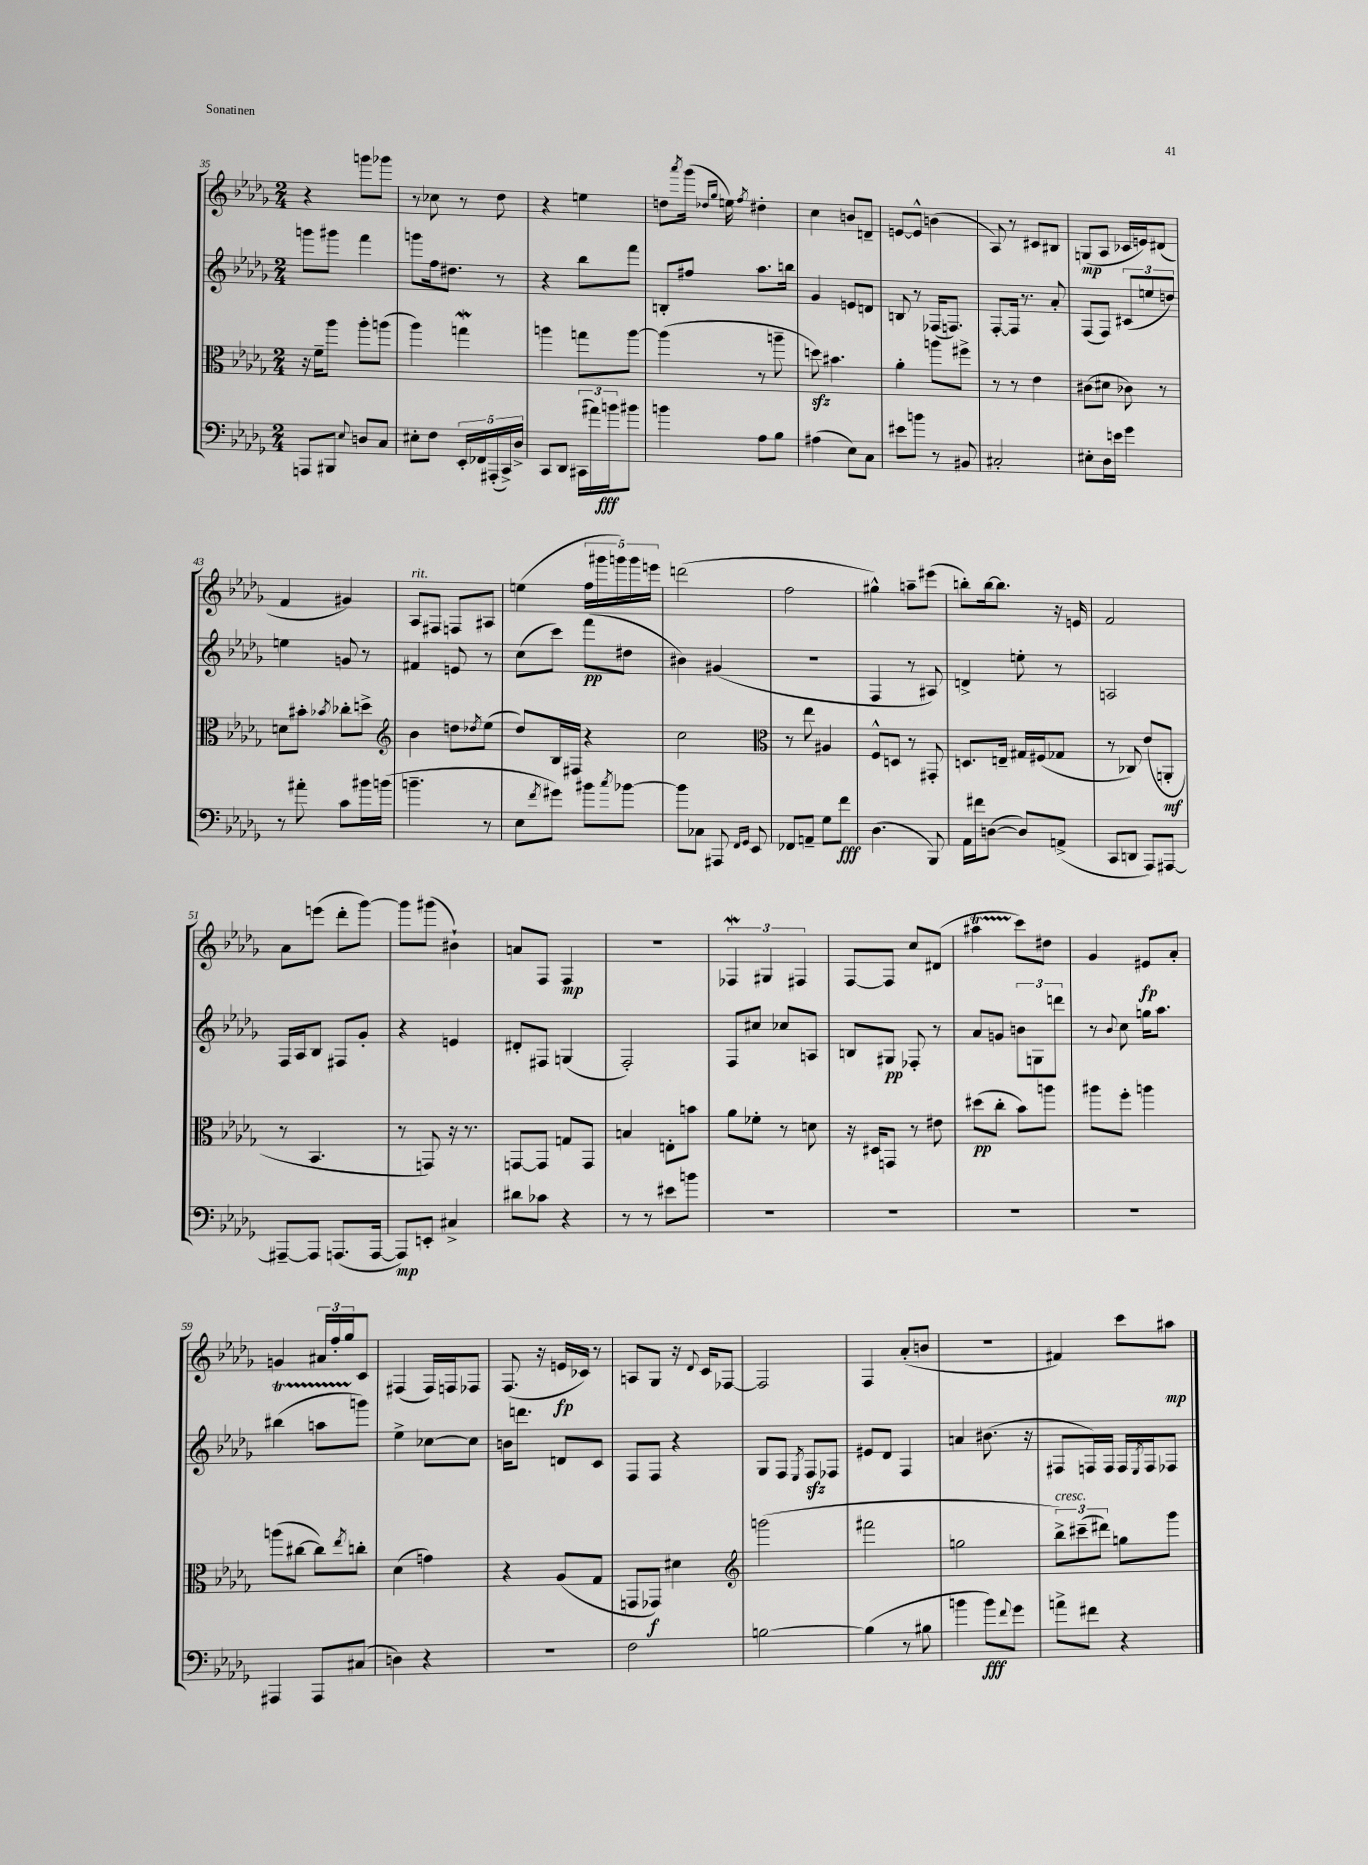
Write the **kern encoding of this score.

**kern	**kern	**kern	**kern
*staff4	*staff3	*staff2	*staff1
*clefF4	*clefC3	*clefG2	*clefG2
*k[b-e-a-d-g-]	*k[b-e-a-d-g-]	*k[b-e-a-d-g-]	*k[b-e-a-d-g-]
*M2/4	*M2/4	*M2/4	*M2/4
8AAA/L	16r	8ggg\L	4r
.	16f~\LK	.	.
8BBB#/J	8aa-\J	8ggg#\J	.
8qqE-/	.	.	.
8D/L	8aa-'\L	4fff\	8ggg\L
8C/J	(8aa\J	.	8ggg-\J
=	=	=	=
8E#'\L	4aa-\)	8ggg\L	8r
8F\J	.	16ff\k	8cc-\
.	.	8.dd#\J	.
20EE-'/LL	4gg\	.	8r
20FF-/	.	.	.
(20AAA#'/	.	.	.
.	.	8r	8dd-\
20CC^/)	.	.	.
20D-^/JJ	.	.	.
=	=	=	=
8CC/L	4aa\	4r	4r
8DD-/J	.	.	.
(24CC#\LL	8gg\L	8bb-\L	4ee\
24a#\)	.	.	.
24b\J	.	.	.
8b#\J	[8aa\J	8fff\J	.
=	=	=	=
4b\	(4aa\]	8B'/L	8dd\L
.	.	.	8qaaa-/
.	.	8ff#/J	(16ggg-\Jk
.	.	.	16qqdd-/LL
.	.	.	16qqgg-/JJ
.	.	.	16ee\)
.	.	.	8qff/
8A-\L	8r	8.aa-\L	4dd#'\
8B-\J	8aa~\	.	.
.	.	16bb\Jk	.
=	=	=	=
(4A#\	8dd\)	4g-/	4cc\
.	4.b#\	.	.
8E-\L)	.	8e/L	8b/L
8C\J	.	8d/J	8d~/J
=	=	=	=
8e#\L	4a-'\	8B/	[8e/L
8b\J	.	8r	8e^^/]J
8r	8aa\L	(16F-/LK	(4b\
.	.	8.F/J)	.
8BB#/	8ff#^\J	.	.
=	=	=	=
2C#'/	8r	[8F'/L	8A-/)
.	8r	16F/]Jk	8r
.	.	8.r	.
.	4e-\	.	8c#/L
.	.	8a-'/	8B#/J
=	=	=	=
8E#'\L	(8c#\L	(8F/L	(8G/L
16D-\L	8d#\J	8F/J)	8A-/J
16e\JJ	.	.	.
4g-\	8c-\)	(12c#/L	16c-/LL
.	.	.	16e/J)
.	.	12ee/	.
.	8r	.	(8d#/J
.	.	12dd/J)	.
=	=	=	=
8r	8d\L	4ee\	4f/
8a#'\	8b#'\J	.	.
.	8qb-/	.	.
8c\L	8cc-'\L	8g/	4g#/)
16b#\L	8dd^\J	8r	.
(16b\JJ	.	.	.
=	=	=	=
*	*clefG2	*	*
4.b~\	4b-\	4f#/	8A-/L
.	.	.	8F#/J
.	8dd\L	8e/	8F/L
.	8qdd-/	.	.
8r	(8ee-\J	8r	8A#/J
=	=	=	=
8E-\L	8dd-/L)	(8cc\L	(4ee\
8qf/	.	.	.
8g#\J)	16B-/L	8ccc\J)	.
.	16F#/JJ	.	.
8b#\L	4r	(8fff\L	20ff\LL
.	.	.	20ggg#\
.	.	.	20ggg\)
8qcc/	.	.	.
[8b-\J	.	8dd#\J	.
.	.	.	20ggg\
.	.	.	20eee\JJ
=	=	=	=
8b-\]L	2cc\	4b#\)	(2ddd\
8C-\J	.	.	.
8AAA#/	.	(4g#/	.
16qqFF/LL	.	.	.
16qqGG-/JJ	.	.	.
8EE-/	.	.	.
=	=	=	=
*	*clefC3	*	*
8FF-/L	8r	2r	2ff\
8AA~/J	8ee-\	.	.
8G-\L	4A#/	.	.
8f\J	.	.	.
=	=	=	=
(4.D-\	8F^^/L	4F/	4gg#^^\)
.	8D/J	.	.
.	8r	8r	8aa~\L
8BBB-/)	8GG#'/	8A#/)	(8eee#\J
=	=	=	=
16AA-\LL	8.D/L	4d^/	8bb'\L)
16f#\J	.	.	.
([8D\J	.	.	[16bb\k
.	16E~/Jk	.	8.bb\]J
8D/]L)	16G#/LL	8ee'\	.
.	(16F#/J	.	.
(8AA^/J	8G-/J	8r	16r
.	.	.	16e/
=	=	=	=
8CC/L	8r	2A/	2f/
8DD/J	8C-/)	.	.
8AAA-/L)	(8e-/L	.	.
[8AAA#/J	8AA'/J	.	.
=	=	=	=
8AAA#~/_L	8r	16F/LL	8a-\L
.	.	16A-/J	.
8AAA#/]J	4.BB-/	8B-/J	(8eee\J
(8.AAA/L	.	8F#/L	8ddd-'\L
.	.	8g-'/J	[8ggg-\J)
[16AAA/Jk	.	.	.
=	=	=	=
8AAA/]L)	8r	4r	8ggg-\]L
8EE'/J	8GG/)	.	(8ggg#\J
4C#^/	16r	4e/	4b#`\)
.	8.r	.	.
=	=	=	=
8d#\L	[8GG/L	8d#'/L	8a/L
8c-\J	8GG/]J	8F#/J	8F/J
4r	8G/L	(4G/	4F/
.	8GG/J	.	.
=	=	=	=
8r	4B/	2F'/)	2r
8r	.	.	.
8e#\L	8E'\L	.	.
8b\J	8b\J	.	.
=	=	=	=
2r	8a-\L	8F/L	6F-/
.	8f-'\J	8cc#/J	.
.	.	.	6G#/
.	8r	8cc-/L	.
.	.	.	6F#/
.	8d\	8A/J	.
=	=	=	=
2r	16r	8B/L	[8F/L
.	16D#/LK	.	.
.	8GG/J	8G#/J	8F/]J
.	8r	8F-'/	8cc/L
.	8e#\	8r	(8d#/J
=	=	=	=
2r	(8dd#\L	8a-/L	4aa#\
.	8cc'\J	8g/J	.
.	8b-\L)	12b\L	8ccc\L)
.	.	12G\	.
.	8aa\J	.	8dd#\J
.	.	12ddd\J	.
=	=	=	=
2r	8aa#\L	8r	4g-/
.	.	8qqb-/	.
.	8ff'\J	8cc\	.
.	4aa\	16gg\LK	8e#/L
.	.	8.aa-\J	.
.	.	.	8a-'/J
=	=	=	=
4AAA#/	(8aa\L	(4bb#\	4g/
.	[8cc#\J	.	.
8AAA#/L	8cc#\]L)	8aa\L	24a#/LL
.	.	.	24ff'/
.	.	.	24gg-/J
.	8qee-/	.	.
(8C#/J	8cc'\J	8ggg\J)	8c/J
=	=	=	=
4D\)	(4d-\	4ee-^\	(4F#/
4r	4g\)	[8cc-\L	16F#/LL)
.	.	.	16F/J
.	.	8cc-\]J	8F-/J
=	=	=	=
2r	4r	16b\LK	(8.F/
.	.	8.ddd\J	.
.	.	.	16r
.	(8A-/L	8d/L	16e/LL
.	.	.	16c-/JJ)
.	8G-/J	8c/J	8r
=	=	=	=
2F\	8GG/L	8F/L	8A/L
.	8GG-/J)	8F/J	8G-/J
.	4d#\	4r	16r
.	.	.	8qqd-/
.	.	.	16c/LK
.	.	.	[8F-/J
=	=	=	=
*	*clefG2	*	*
[2B\	(2ggg\	8G-/L	2F-/]
.	.	8F/J	.
.	.	8qE-/	.
.	.	8F/L	.
.	.	8F-/J	.
=	=	=	=
(4B\]	2fff#\	8e#/L	4F/
.	.	8d-/J	.
8r	.	4F/	(8a-'/L
8B#\	.	.	8b/J
=	=	=	=
4b\	2gg\	4a/	2r
8b\L)	.	(8.b#\	.
8qqf/	.	.	.
8g-\J	.	.	.
.	.	16r	.
=	=	=	=
8a^\L	12bb-^\L)	8F#/L	4f#/)
.	(12ccc#~\	.	.
8f#\J	.	16F/L)	.
.	12ddd#\J)	.	.
.	.	16F/JJ	.
4r	8gg\L	16F/LL	8ccc\L
.	.	8qE-/	.
.	.	16F/J	.
.	8ggg-\J	8F-/J	8aa#\J
==	==	==	==
*-	*-	*-	*-
